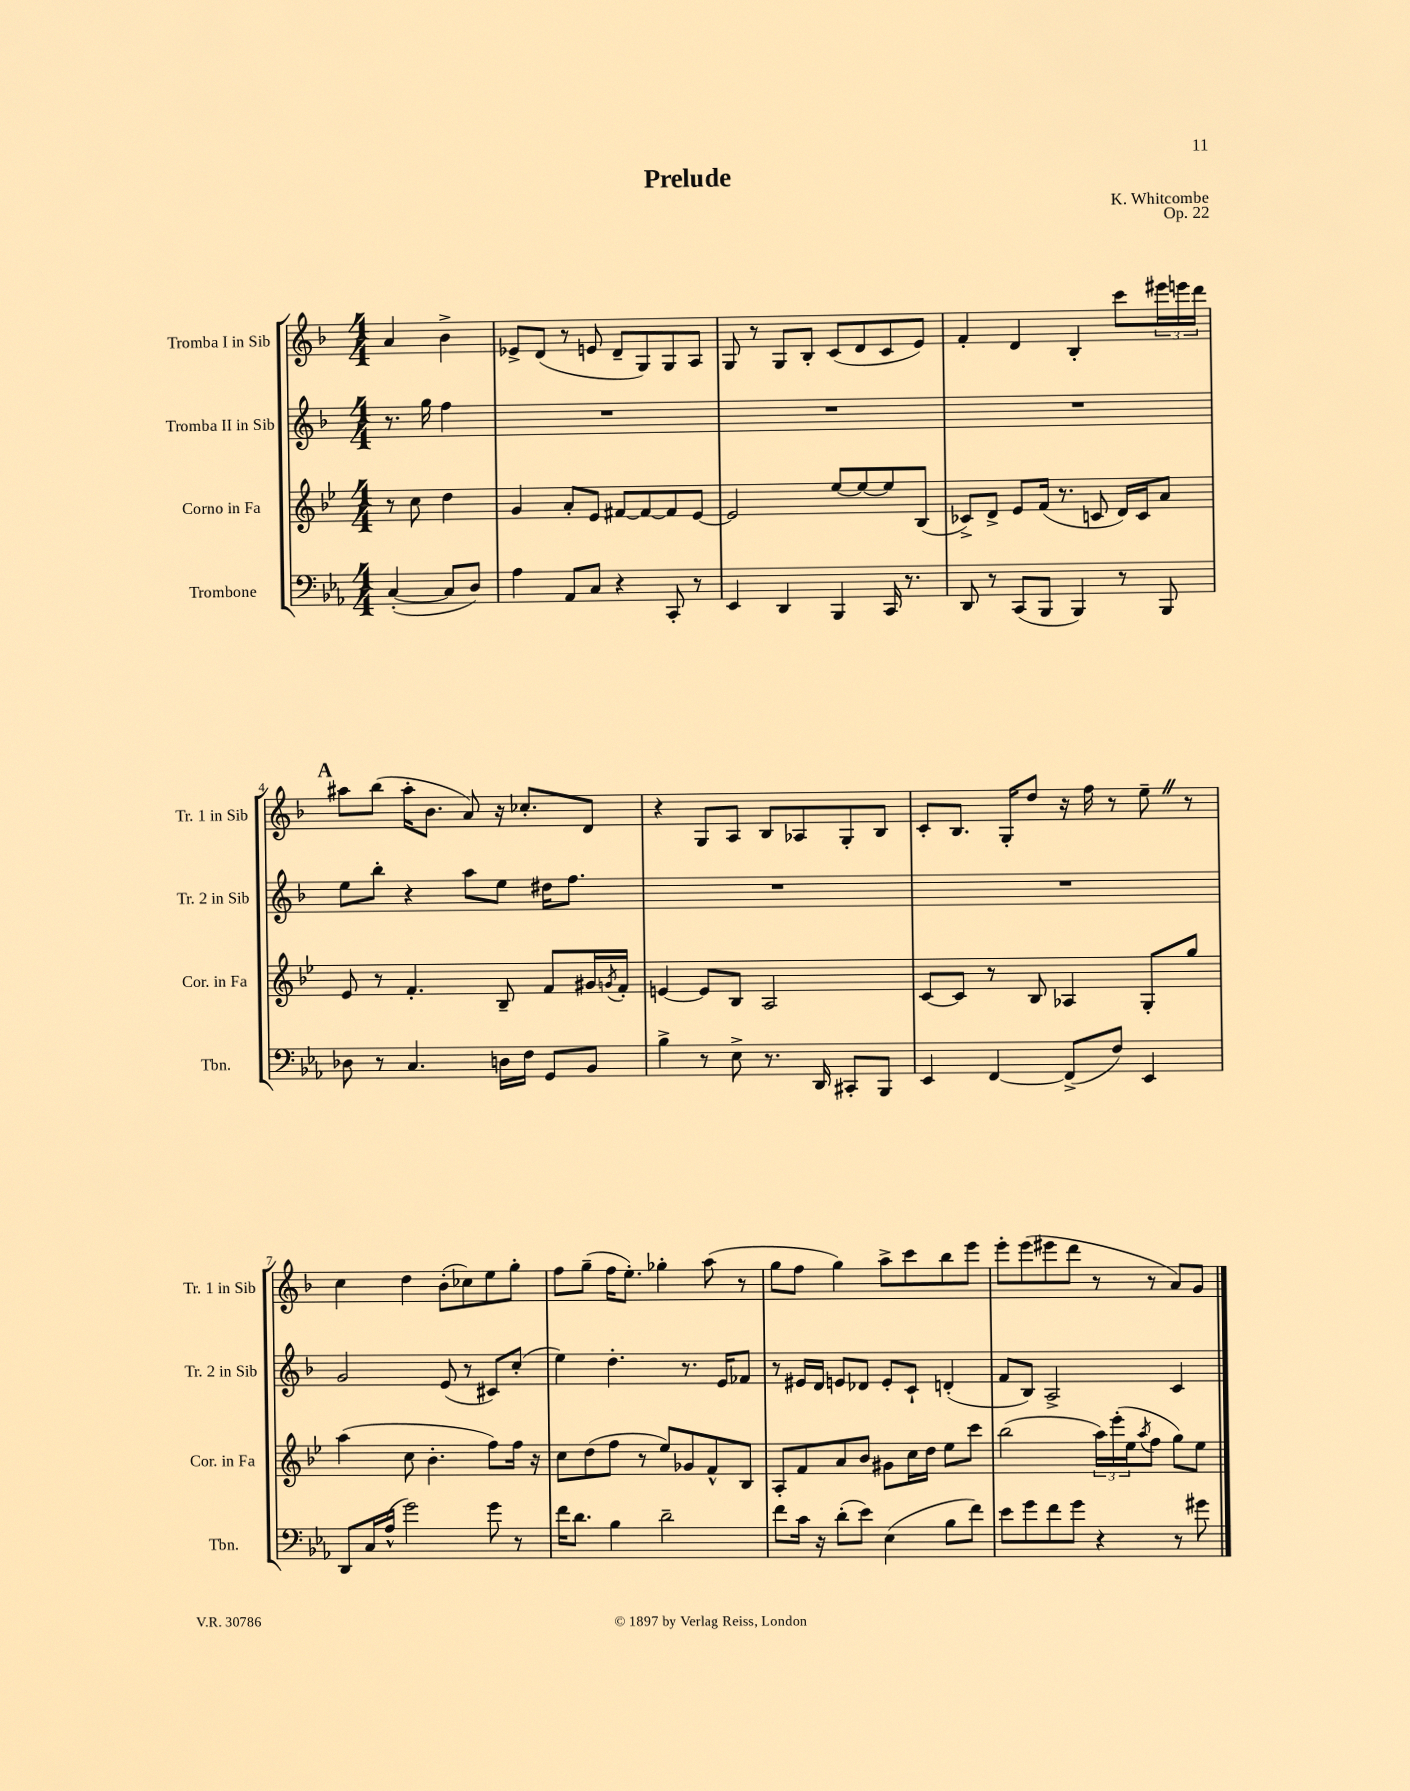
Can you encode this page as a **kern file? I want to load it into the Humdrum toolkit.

**kern	**kern	**kern	**kern
*staff4	*staff3	*staff2	*staff1
*clefF4	*clefG2	*clefG2	*clefG2
*k[b-e-a-]	*k[b-e-]	*k[b-]	*k[b-]
*M4/4	*M4/4	*M4/4	*M4/4
([4C'	8r	8.r	4a
.	8cc	.	.
.	.	16gg	.
8C]	4dd	4ff	4b-^
8D)	.	.	.
=	=	=	=
4A-	4g	1r	8e-^
.	.	.	(8d
8AA-	8a'	.	8r
8C	8e-	.	8e
4r	[8f#	.	8d~
.	8f#_	.	8G)
8CC'	8f#]	.	8G
8r	[8e-	.	8A
=	=	=	=
4EE-	2e-]	1r	8G
.	.	.	8r
4DD	.	.	8G
.	.	.	8B-'
4BBB-	[8ee-	.	(8c
.	8ee-_	.	8d
16CC	8ee-]	.	8c
8.r	.	.	.
.	(8B-	.	8e)
=	=	=	=
8DD	8c-^)	1r	4f'
8r	8d^	.	.
(8CC	8e-	.	4d
8BBB-	(16f	.	.
.	8.r	.	.
4BBB-)	.	.	4B-'
.	8c	.	.
8r	16d)	.	8ccc
.	16c	.	.
8BBB-	8a	.	24eee#
.	.	.	24eee
.	.	.	24ddd
=	=	=	=
8D-	8e-	8ee	8aa#
8r	8r	8bb-'	(8bb-
4.C	4.f'	4r	16aa#'
.	.	.	8.b-
.	.	8aa	8a)
16D	8B-~	8ee	16r
16F	.	.	8.cc-'
8GG	8f	16dd#	.
.	.	8.ff	.
8BB-	16g#	.	8d
.	8qg	.	.
.	16f'	.	.
=	=	=	=
4B-^	[4e	1r	4r
8r	8e]	.	8G
8E-^	8B-	.	8A
8.r	2A	.	8B-
.	.	.	8A-
16DD	.	.	.
8CC#'	.	.	8G'
8BBB-	.	.	8B-
=	=	=	=
4EE-	[8c	1r	8c'
.	8c]	.	8.B-
[4FF	8r	.	.
.	.	.	16G'
.	8B-	.	8dd
(8FF^]	4A-	.	16r
.	.	.	16ff
8F)	.	.	8r
4EE-	8G'	.	8ee~
.	8gg	.	8r
=	=	=	=
8DD	(4aa	2g	4cc
16C	.	.	.
(16A-^^	.	.	.
2g)	8cc	.	4dd
.	4.b-'	.	.
.	.	(8e	(8b-'
.	.	8r	8cc-)
8g	8ff)	8c#)	8ee
8r	16ff	(8cc'	8gg'
.	16r	.	.
=	=	=	=
16f	8cc	4ee)	8ff
8.d	.	.	.
.	(8dd	.	(8gg~
4B-	8ff	4.dd'	16ff
.	.	.	8.ee')
.	8r	.	.
2d~	8ee-)	.	4gg-'
.	8g-	8.r	.
.	8f^^	.	(8aa
.	.	16e	.
.	8B-	8f-	8r
=	=	=	=
8f	8A'	8r	8gg
16c	8f	16e#	8ff
16r	.	16d	.
(8d'	8a	8e	4gg)
8e-)	8b-	8d-	.
(4E-	8g#	8e'	8aa^
.	16cc	8c`	8ccc
.	16dd	.	.
8B-	8ee-	(4d'	8bb-
8f)	8ccc	.	8eee
=	=	=	=
8e-	(2bb-	8f	8eee'
8g	.	8B-)	(8eee
8f	.	2A^	8eee#
8g	.	.	8ddd
4r	24aa)	.	8r
.	(24eee-'	.	.
.	24ee-	.	.
.	8qaa	.	.
.	8ff	.	8r
8r	8gg)	4c	8a)
8g#	8ee-	.	8g
==	==	==	==
*-	*-	*-	*-
